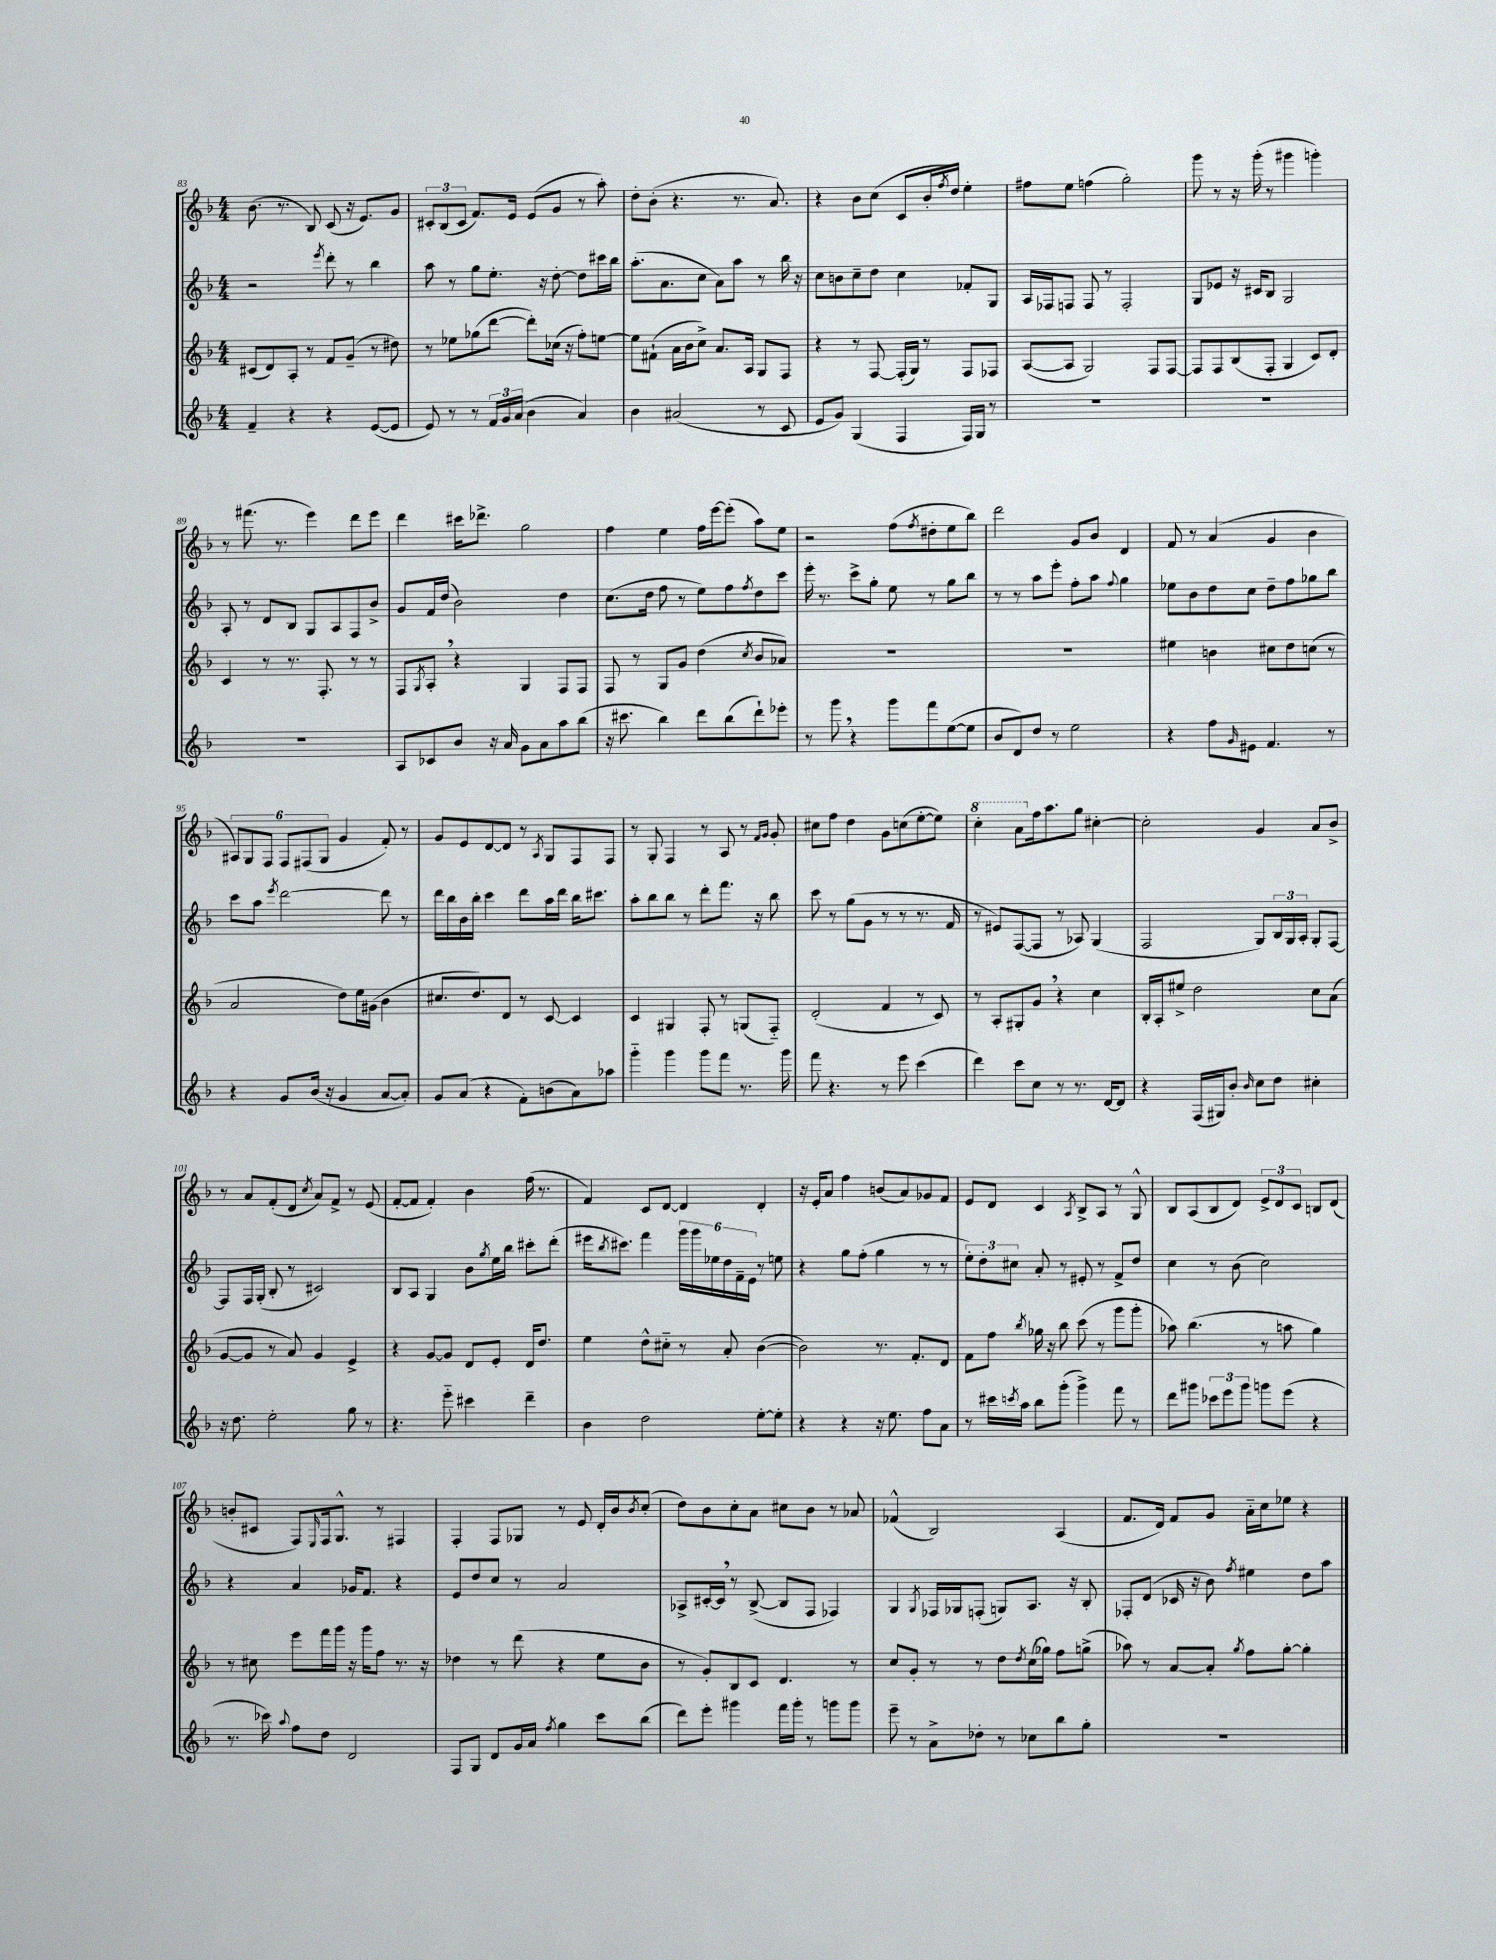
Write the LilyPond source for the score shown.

<<
\new StaffGroup <<
\new Staff = "s0" {
    \clef treble \key f \major \numericTimeSignature \time 4/4
    bes'8.( r8. bes8) c'8( r16 e'8.) g'8 |
    \tuplet 3/2 { cis'8-. bes8( cis'8 } f'8.) e'16 e'8( g'8 r8 a''8-.) |
    d''8-. bes'8-.( r4. r8. a'8.) |
    r4 bes'8 c''8( c'8 bes'16-. \acciaccatura { f''8 } d''16) e''4-. |
    fis''8 e''8 f''4( g''2-.) |
    g'''8 r8 r16 g'''16-.( r8 gis'''4 g'''4-.) |
    r8 fis'''8.( r8. e'''4) d'''8 e'''8 |
    d'''4 cis'''16 des'''8.-> g''2 |
    f''4 e''4 f''16 e'''16~ e'''8-.( a''8) e''8 |
    r2 f''8( \acciaccatura { f''8 } dis''8-. e''8 bes''8) |
    d'''2 g'8 bes'8 d'4 |
    f'8 r8 a'4( g'4 bes'4 |
    \tuplet 6/4 { ais8) g8 f8 f8 fis8( g8 } g'4 f'8-.) r8 |
    g'8 e'8 d'8~ d'8 r8 \acciaccatura { a8 } g8 f8 f8 |
    r8 g8-. f4 r8 a8 r8 \grace { f'16 g'16 } g'8-. |
    cis''8 f''8 d''4 g'8 c''8( e''8~-. e''8) |
    \ottava #1 c'''4-. a''8 \ottava #0 f''16 a''8. g''8 cis''4~-. |
    cis''2-. g'4 a'8 bes'8-> |
    r8 a'8 f'8-.( d'8 \acciaccatura { c''8 } a'8) f'8-> r8 e'8( |
    f'8~-. f'8 f'4-.) bes'4 f''16( r8. |
    f'4) c'8 d'8~ d'4 d'4-. |
    r16 e'16-. a'8 f''4 b'8( a'8) ges'8 f'8 |
    e'8 d'8 c'4 \acciaccatura { a8 } bes8-> a8 r8 g8-^ |
    bes8 a8( bes8 d'8) \tuplet 3/2 { e'8-> d'8 c'8 } b8 d'8( |
    b'8-. cis'8 f8) \grace { e16 } f16 g8.-^ r8 fis4 |
    f4-. f8 ges8 r8 e'8 d'16-. bes'16 \acciaccatura { bes'8 } c''8-.( |
    d''8) bes'8 c''8-. a'8 cis''8 bes'8 r8 aes'8 |
    fes'4-^( bes2) a4( |
    f'8. d'16) f'8 g'8 a'16-_ c''16 ees''8 r4 \bar "|." |
}
\new Staff = "s1" {
    \clef treble \key f \major \numericTimeSignature \time 4/4
    r2 \acciaccatura { e'''8 } d'''8-. r8 bes''4 |
    a''8 r8 g''8 e''8.-. r16 d''8~-. d''8 cis'''16 bes''16 |
    a''8.-.( a'8. c''8 a'8) a''8 r8 bes''16 r16 |
    c''8 b'8 c''8-- d''8 c''4 fes'8-. g8 |
    a16 fes16 f8 f8 r8 f2-. |
    g8 ees'8 r16 cis'16 bes8 g2 |
    a8-. r8 d'8 bes8 g8 a8 f8 bes'8-> |
    g'8 f'16 d''16( bes'2) d''4 |
    c''8.( d''16 f''8 r8 e''8) f''8 \acciaccatura { f''8 } d''8 c'''8 |
    e'''16-. r8. c'''8-> g''8-. e''8 r8 g''8 bes''8 |
    r8 r8 a''8 e'''8-. f''8-. a''8 \appoggiatura { f''8 } g''4 |
    ees''8 bes'8 d''8 c''8 d''8-- f''8 ges''8 bes''8 |
    c'''8 a''8 \acciaccatura { e'''8 } d'''2~ d'''8 r8 |
    d'''16 bes''16 bes'16 bes''16-. c'''4 d'''8 a''16 d'''16 bes''16 cis'''8. |
    a''8-. bes''8 bes''8 r8 d'''8-. f'''8. r16 bes''8 |
    c'''8 r8 g''8( g'8 r8 r8 r8. f'16 |
    r8 eis'8) f8~( f8 r8 aes8) g4( |
    f2 g8) \tuplet 3/2 { bes16 g16 a16-. } g8-. f8~ |
    f8 f16 g16-.( bes8-. r8 cis'2) |
    bes8 a8 g4 bes'8 \acciaccatura { g''8 } e''16 bes''16 cis'''8-. d'''8-.( |
    eis'''16 \acciaccatura { bes''8 } cis'''8.) f'''4 \tuplet 6/4 { g'''16 g'''16 ees''16 d''16 f'16-- e'16 } r8 e''8 |
    r4 g''8 f''8-.( g''4 r8 r8 |
    \tuplet 3/2 { e''8-.) d''8-. cis''8 } a'8-. r8 eis'8-. r8 f'8-> d''8 |
    c''4 r8 bes'8( c''2) |
    r4 a'4 ges'16 f'8. r4 |
    e'8 d''8 c''8 r8 a'2 |
    aes8-> cis'16~-. cis'16 \breathe r8 bes8~->( bes8 f8 fes4) |
    g4 \acciaccatura { g8 } fes16 ges16 f8-.( g8) a8. r16 bes8-. |
    fes8-. d'8( ces'16 r16 bes'8) \acciaccatura { f''8 } eis''4 d''8 a''8 \bar "|." |
}
\new Staff = "s2" {
    \clef treble \key f \major \numericTimeSignature \time 4/4
    cis'8( d'8) a8-. r8 f'8 g'8--( r8 dis''8) |
    r8 ees''8 ges''8( d'''8~ d'''8-.) ces''16( r16 f''8-.) e''8~ |
    e''8 fis'8-!( a'16 bes'16 c''8->) a'8. a16 g8 f8 |
    r4 r8 f8~ f16-.( g16) r8 f8 fes8 |
    a8~( a8 g2) f8 f8~ |
    f8 f8 bes8( f8-. g4 c'8) d'8-. |
    c'4 r8 r8. f8.-. r8 r8 |
    f8 \acciaccatura { g8 } a8-. \breathe r4 g4 f8 f8 |
    f8 r8 g8 g'8 d''4( \acciaccatura { c''8 } bes'8 aes'8) |
    R1 |
    R1 |
    eis''4 b'4 cis''8 d''8 c''8( r8 |
    a'2 d''8) e''16 gis'16( bes'4 |
    cis''8. d''8.) d'8 r8 c'8~ c'4 |
    c'4 gis4 f8-. r8 g8( f8-_) |
    d'2-.( f'4 r8 c'8) |
    r8 a8-. gis8-. g'8 \breathe r4 c''4 |
    bes16-. a16-. eis''8-> d''2 c''8 a'8( |
    g'8~ g'8 r8 a'8) g'4 e'4-> |
    r4 g'8~ g'8 d'8 e'8-. d'16 d''8. |
    e''4 d''8-^ cis''8-_ r8 a'8-. bes'4~( |
    bes'2) r8. f'8.-. d'8 |
    f'8 f''8 \acciaccatura { bes''8 } ges''16 r16 bes''8 c'''8( r8 g'''8 g'''8-. |
    aes''8) bes''4.( r8 a''8 g''4) |
    r8 cis''8 e'''8 f'''16 g'''16 r16 g'''16 f''8 r8. r16 |
    des''4 r8 d'''8( r4 e''8 bes'8 |
    r8 g'8-.) bes8 c'8 d'4. r8 |
    c''8 g'8-. r8 r8 d''8 \acciaccatura { d''8 } c''16( ges''16) f''8 g''8->( |
    aes''8) r8 a'8~ a'8-. \acciaccatura { g''8 } f''8 g''8~-. g''4-. \bar "|." |
}
\new Staff = "s3" {
    \clef treble \key f \major \numericTimeSignature \time 4/4
    f'4-- r4 r4 e'8~( e'8 |
    e'8) r8 r8 \tuplet 3/2 { f'16 g'16 a'16( } bes'4 a'4) |
    bes'4 ais'2( r8 c'8 |
    e'8 g'8) g4( f4 f16) g16 r8 |
    R1 |
    R1 |
    R1 |
    a8 ces'8 bes'8 r16 a'16 g'8 a'8 a''8 bes''8( |
    r16 cis'''8. bes''4) d'''8 bes''8( d'''8-!) ees'''8-. |
    r8 g'''8 \breathe r4 g'''8 f'''8 e''8~( e''8 |
    bes'8 d'8) d''8 r8 e''2 |
    r4 f''8 \grace { g'16 } eis'8 f'4. r8 |
    r4 g'8 bes'16( r16 g'4 a'8~ a'8-.) |
    g'8 a'8( r4 f'8-.) b'8( a'8) aes''8 |
    g'''4-_ g'''4 g'''8 f'''8 r8. g'''16 |
    f'''8 r4. r8 e'''8 c'''4( |
    d'''4) c'''8 c''8 r8 r8. d'16~ d'8 |
    r4 f16( gis16) bes'8-. \grace { bes'16 } c''8 d''8 cis''4-. |
    r16 d''8. e''2-. g''8 r8 |
    r4. e'''8-_ cis'''4 d'''4-- |
    bes'4 d''2 e''8~-. e''8-. |
    r4 r4 r16 e''8. f''8 a'8 |
    r8 cis'''16 \acciaccatura { c'''8 } a''16 bes''8 g'''8-.( g'''4->) f'''8 r8 |
    d'''8 gis'''8 \tuplet 3/2 { ces'''8 e'''8 gis'''8 } g'''8 e'''8( r4 |
    r8. ces'''16) \appoggiatura { a''8 } f''8 d''8 d'2 |
    f8 g8 d'8 g'16 a'16 \acciaccatura { f''8 } g''4 c'''8 bes''8( |
    d'''8) e'''8-. gis'''4 f'''16 gis'''16-. r8 g'''8 g'''8 |
    e'''8-- r8 a'8-> des''8-. r8 ces''8 bes''8 g''8-. |
    R1 \bar "|." |
}
>>
>>
\layout { \context { \Score currentBarNumber = #83 } }
